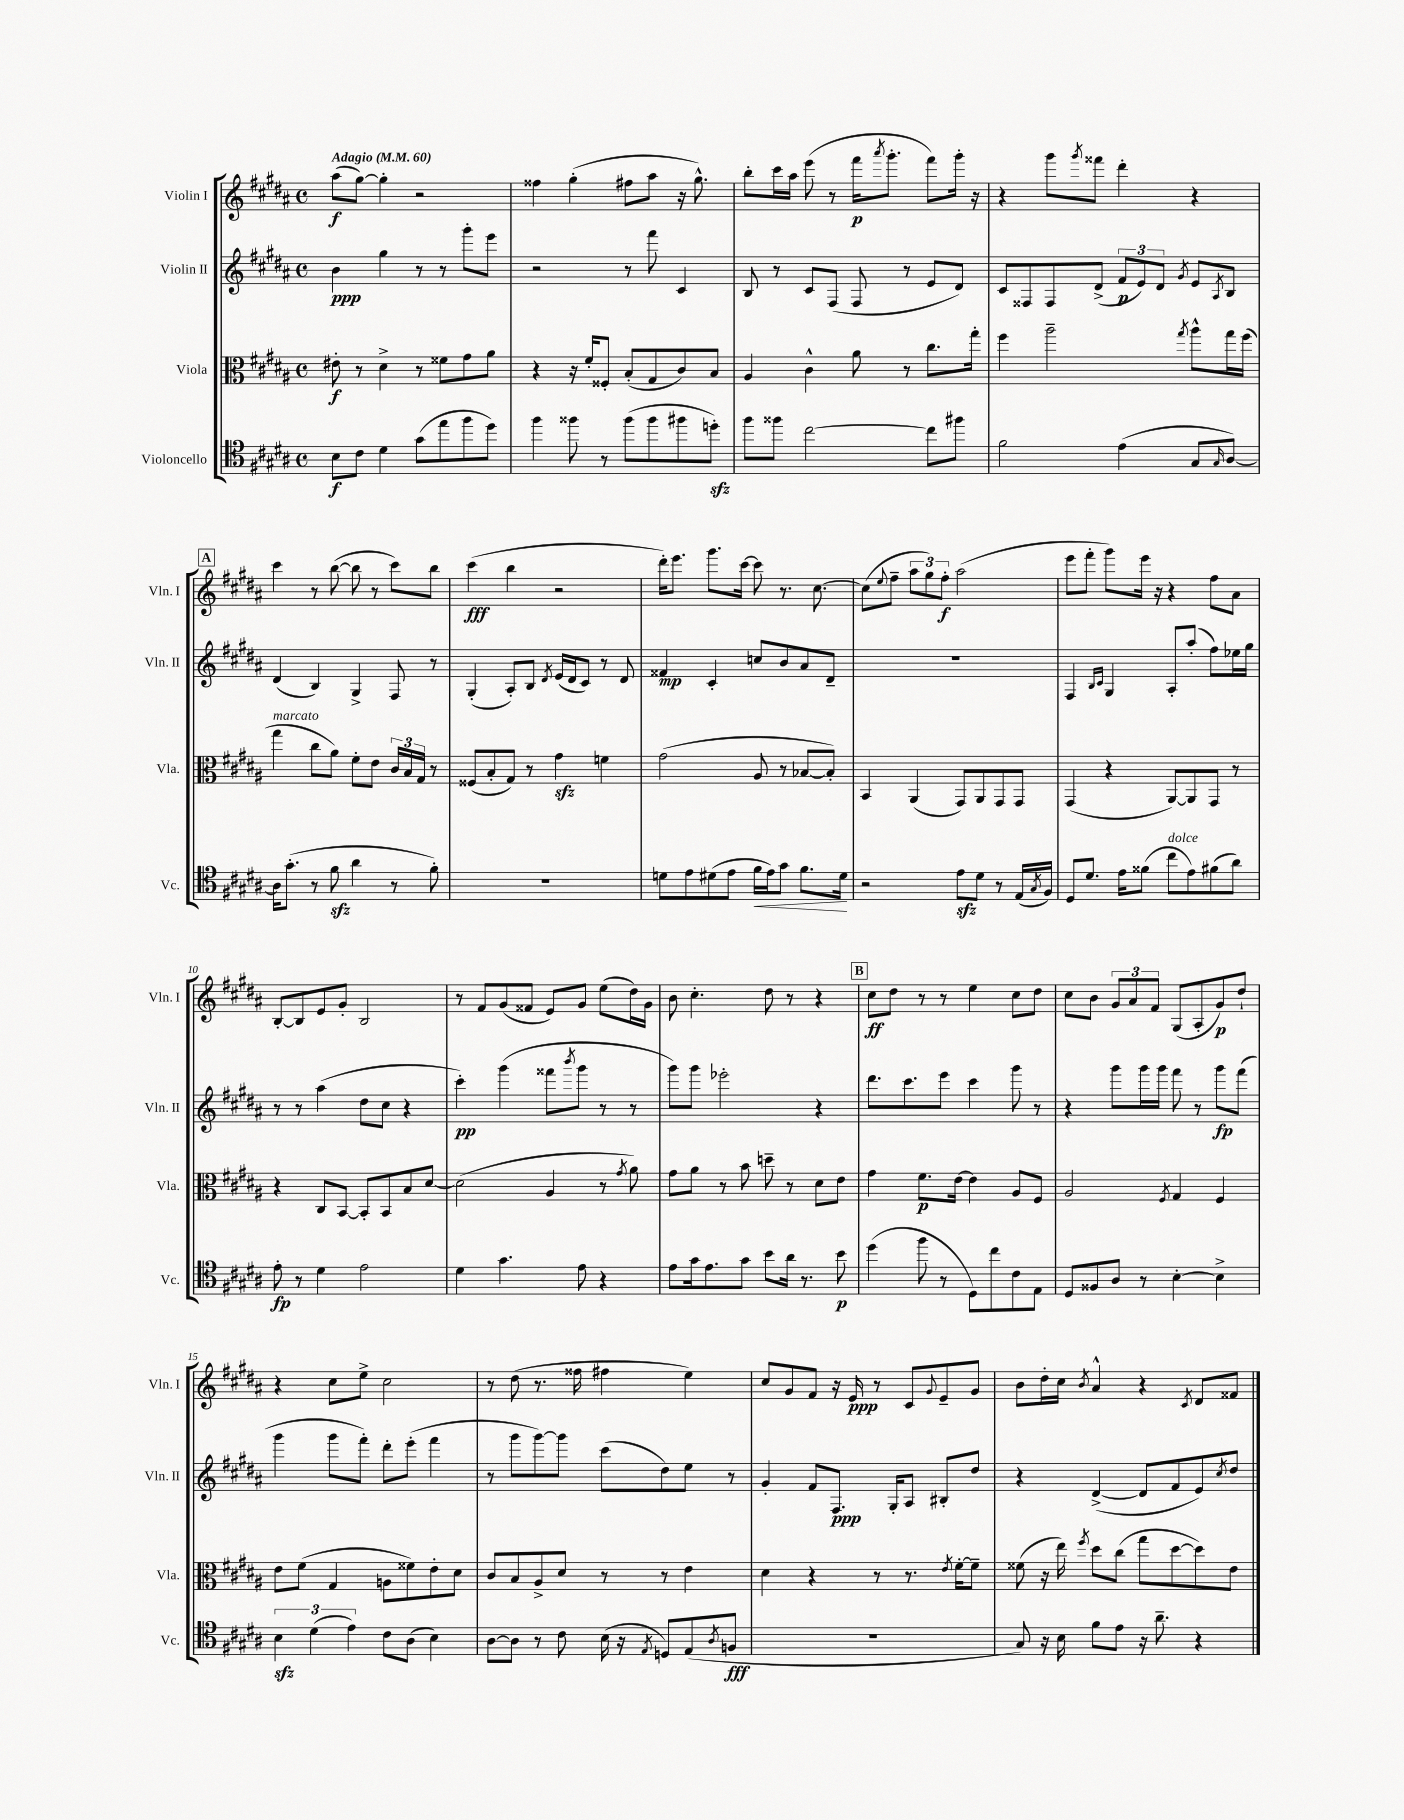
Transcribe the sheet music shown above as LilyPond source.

<<
\new StaffGroup <<
\new Staff = "s0" \with { instrumentName = "Violin I" shortInstrumentName = "Vln. I" } {
    \clef treble \key b \major \defaultTimeSignature \time 4/4 \tempo "Adagio" 4 = 60
    ais''8\f( gis''8~) gis''4-. r2 |
    fisis''4 gis''4-.( fis''8 ais''8 r16 gis''8.-^) |
    b''8-. cis'''16 ais''16 e'''8( r8 fis'''16\p \acciaccatura { ais'''8 } gis'''8.-. fis'''8) gis'''16-. r16 |
    r4 gis'''8 \acciaccatura { gis'''8 } fisis'''8 dis'''4-. r4 |
    \mark \markup { \box "A" } cis'''4 r8 b''8~( b''8 r8 cis'''8) b''8 |
    cis'''4\fff( b''4 r2 |
    dis'''16-.) e'''8. gis'''8. cis'''16~ cis'''8 r8. cis''8.~ |
    cis''8( \appoggiatura { e''8 } fis''8-- \tuplet 3/2 { ais''8 gis''8) fis''8-.\f } ais''2( |
    e'''8 fis'''8-. gis'''8) e'''16 r16 r4 fis''8 ais'8 |
    b8~-. b8 e'8 gis'8-. b2 |
    r8 fis'8 gis'8( fisis'8 e'8) gis'8 e''8( dis''16) gis'16 |
    b'8 cis''4.-. dis''8 r8 r4 |
    \mark \markup { \box "B" } cis''8\ff dis''8 r8 r8 e''4 cis''8 dis''8 |
    cis''8 b'8 \tuplet 3/2 { gis'8 ais'8 fis'8 } gis8( ais8-. gis'8\p) dis''8-! |
    r4 cis''8 e''8-> cis''2 |
    r8 dis''8( r8. fisis''16 fis''4 e''4) |
    cis''8 gis'8 fis'8 r16 e'16\ppp r8 cis'8 \appoggiatura { gis'8 } e'8-- gis'8 |
    b'8 dis''16-. cis''16 \acciaccatura { b'8 } ais'4-^ r4 \acciaccatura { cis'8 } dis'8 fisis'8 \bar "|." |
}
\new Staff = "s1" \with { instrumentName = "Violin II" shortInstrumentName = "Vln. II" } {
    \clef treble \key b \major \defaultTimeSignature \time 4/4
    b'4\ppp gis''4 r8 r8 gis'''8-. e'''8 |
    r2 r8 fis'''8 cis'4 |
    b8 r8 cis'8 fis8( fis8 r8 e'8 dis'8) |
    cis'8 fisis8 fisis8 dis'8->( \tuplet 3/2 { fis'8\p e'8) dis'8 } \acciaccatura { gis'8 } e'8 \acciaccatura { ais8 } b8 |
    \mark \markup { \box "A" } dis'4( b4) gis4-> fis8 r8 |
    gis4-.( ais8-.) b8 \acciaccatura { dis'8 } e'16( dis'16 cis'8) r8 dis'8 |
    fisis'4\mp cis'4-. c''8 b'8 ais'8 dis'8-- |
    R1 |
    fis4 \grace { b16 cis'16 } gis4 ais8-. ais''8-.( fis''8) ees''16 gis''16 |
    r8 r8 ais''4( dis''8 cis''8 r4 |
    cis'''4-.\pp) gis'''4( fisis'''8 \acciaccatura { b'''8 } gis'''8 r8 r8 |
    gis'''8) gis'''8 ees'''2-. r4 |
    \mark \markup { \box "B" } dis'''8. cis'''8. e'''8 cis'''4 gis'''8 r8 |
    r4 gis'''8 gis'''16 gis'''16 fis'''8 r8 gis'''8\fp fis'''8( |
    gis'''4 gis'''8 fis'''8-.) dis'''8-. e'''8-.( fis'''4 |
    r8 gis'''8 gis'''8~) gis'''8 cis'''8( dis''8) e''8 r8 |
    gis'4-. fis'8 fis8.\ppp gis16-. ais8 bis8-. dis''8 |
    r4 dis'4~->( dis'8 fis'8 e'8) \acciaccatura { cis''8 } dis''8 \bar "|." |
}
\new Staff = "s2" \with { instrumentName = "Viola" shortInstrumentName = "Vla." } {
    \clef alto \key b \major \defaultTimeSignature \time 4/4
    eis'8-.\f r8 dis'4-> r8 fisis'8 gis'8 ais'8 |
    r4 r16 fis'16-. fisis8-. b8-.( gis8 cis'8) b8 |
    ais4 cis'4-^ ais'8 r8 cis''8. gis''16-. |
    fis''4 ais''2-- \acciaccatura { gis''8 } ais''8-^ gis''16 fis''16( |
    \mark \markup { \box "A" } gis''4^\markup { \italic "marcato" } cis''8 ais'8) fis'8-. e'8 \tuplet 3/2 { cis'16 b16 gis16 } r8 |
    fisis8( b8-. gis8) r8 gis'4\sfz f'4 |
    gis'2( ais8 r8 bes8~ bes8-.) |
    b,4 ais,4( gis,8) ais,8 gis,8 gis,8 |
    gis,4( r4 ais,8~) ais,8 gis,8 r8 |
    r4 cis8 b,8~ b,8-. b,8 b8 dis'8~ |
    dis'2( ais4 r8 \acciaccatura { gis'8 } ais'8) |
    gis'8 ais'8 r8 b'8 d''8-- r8 dis'8 e'8 |
    \mark \markup { \box "B" } gis'4 fis'8.\p e'16~ e'4 ais8 fis8 |
    ais2 \acciaccatura { fis8 } gis4 fis4 |
    e'8 fis'8( gis4 a8 fisis'8) e'8-. dis'8 |
    cis'8 b8 ais8-> dis'8 r8 r8 e'4 |
    dis'4 r4 r8 r8. \acciaccatura { e'8 } fis'16~-. fis'8-- |
    fisis'8( r16 e''16) \acciaccatura { fis''8 } dis''8 cis''8( gis''8 dis''8~ dis''8) e'8 \bar "|." |
}
\new Staff = "s3" \with { instrumentName = "Violoncello" shortInstrumentName = "Vc." } {
    \clef tenor \key b \major \defaultTimeSignature \time 4/4
    b8\f cis'8 dis'4 gis'8( e''8 fis''8 dis''8) |
    fis''4 fisis''8 r8 fisis''8( fisis''8 fis''8 d''8-.\sfz) |
    fis''8 fisis''8 cis''2~ cis''8 fis''8 |
    fis'2 e'4( gis8 \grace { gis16 } ais8~) |
    \mark \markup { \box "A" } ais16 gis'8.-.( r8 fis'8\sfz ais'4 r8 fis'8-.) |
    R1 |
    d'8 e'8 dis'8( e'8 fis'16\< e'16) gis'8 fis'8. dis'16\! |
    r2 e'8\sfz dis'8 r8 e16( \acciaccatura { gis8 } fis16) |
    dis8 dis'8. e'16 fisis'8( cis''8^\markup { \italic "dolce" } e'8) fis'8( ais'8) |
    e'8-.\fp r8 dis'4 e'2 |
    dis'4 gis'4. e'8 r4 |
    e'8 gis'16 e'8. gis'8 b'8 ais'16 r8. b'8\p |
    \mark \markup { \box "B" } dis''4( fis''8 r8 dis8) cis''8 cis'8 e8 |
    dis8 fisis8 ais8 r8 b4~-. b4-> |
    \tuplet 3/2 { b4\sfz dis'4( e'4) } cis'8 ais8( b4) |
    ais8~ ais8 r8 cis'8 b16( r16 \acciaccatura { e8 } d8) e8( \acciaccatura { ais8 } f8\fff |
    R1 |
    gis8) r16 b16 fis'8 e'8 r16 ais'8.-- r4 \bar "|." |
}
>>
>>
